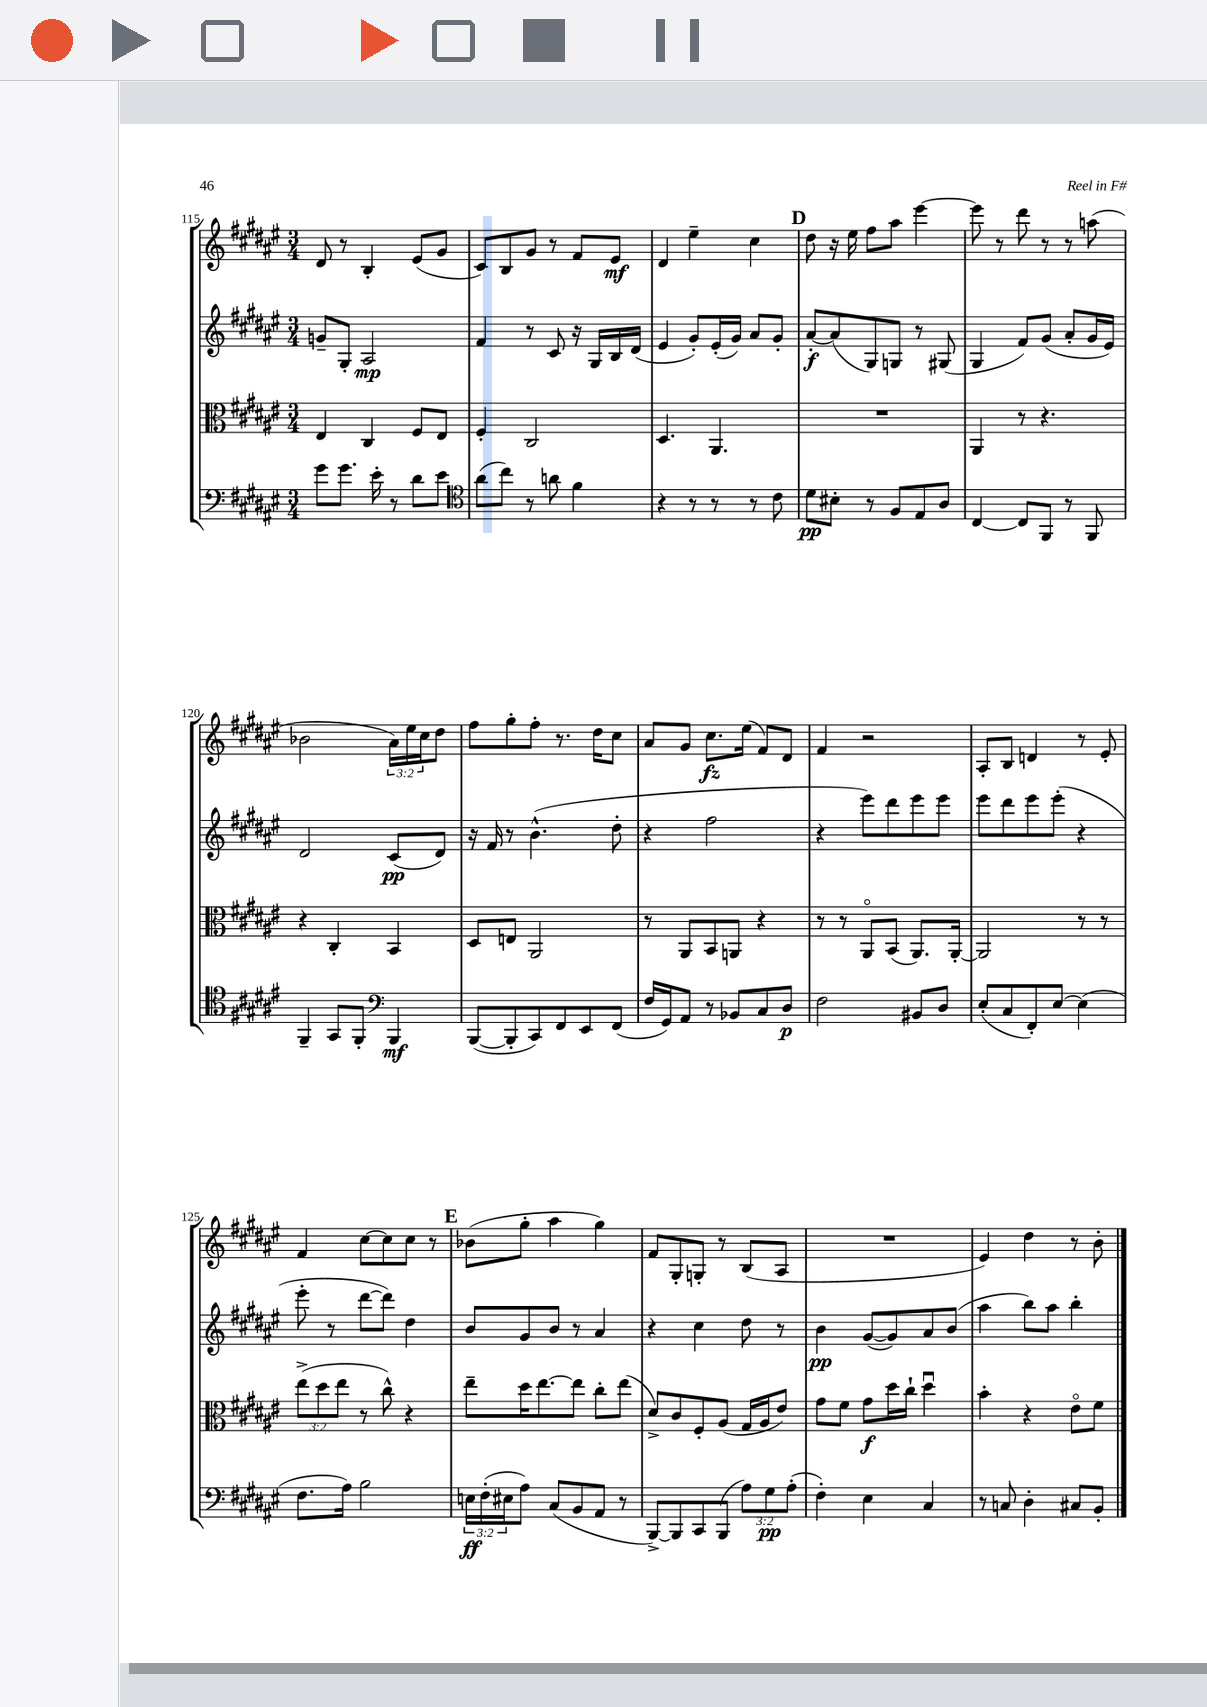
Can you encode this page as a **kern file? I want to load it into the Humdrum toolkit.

**kern	**dynam	**kern	**dynam	**kern	**dynam	**kern	**dynam
*part4	*part4	*part3	*part3	*part2	*part2	*part1	*part1
*staff4	*staff4	*staff3	*staff3	*staff2	*staff2	*staff1	*staff1
*clefF4	*	*clefC3	*	*clefG2	*	*clefG2	*
*k[f#c#g#d#a#e#]	*	*k[f#c#g#d#a#e#]	*	*k[f#c#g#d#a#e#]	*	*k[f#c#g#d#a#e#]	*
*M3/4	*	*M3/4	*	*M3/4	*	*M3/4	*
=115	=115	=115	=115	=115	=115	=115	=115
8g#\L	.	4E#/	.	8gn~/L	.	8d#/	.
8.g#\J	.	.	.	8G#'/J	.	8r	.
.	.	4C#/	.	2A#/	mp	4B'/	.
16e#'\	.	.	.	.	.	.	.
8r	.	.	.	.	.	.	.
8d#\L	.	8F#/L	.	.	.	(8e#/L	.
8e#\J	.	8E#/J	.	.	.	8g#/J	.
=116	=116	=116	=116	=116	=116	=116	=116
*clefC4	*	*	*	*	*	*	*
(8a#\L	.	4F#'/	.	4f#/	.	8c#/L)	.
8cc#\J)	.	.	.	.	.	8B/	.
8r	.	2C#/	.	8r	.	8g#/J	.
8an\	.	.	.	8c#/	.	8r	.
4f#\	.	.	.	16r	.	8f#/L	.
.	.	.	.	16G#/LL	.	.	.
.	.	.	.	16B/	.	8e#/J	mf
.	.	.	.	(16d#/JJ	.	.	.
=117	=117	=117	=117	=117	=117	=117	=117
4r	.	4.D#/	.	4e#/	.	4d#/	.
8r	.	.	.	8g#'/L)	.	4ee#~\	.
8r	.	4.AA#/	.	(16e#'/L	.	.	.
.	.	.	.	16g#/JJ)	.	.	.
8r	.	.	.	8a#/L	.	4cc#\	.
8c#\	.	.	.	8g#'/J	.	.	.
!!LO:REH:place=s1:t=D
=118	=118	=118	=118	=118	=118	=118	=118
8d#\L	pp	2.r	.	[8a#'/L	f	8dd#\	.
8B#X'\J	.	.	.	(8a#/]	.	16r	.
.	.	.	.	.	.	16ee#\	.
8r	.	.	.	8G#/)	.	8ff#\L	.
8F#/L	.	.	.	8Gn/J	.	8aa#\J	.
8E#/	.	.	.	8r	.	[4eee#\	.
8A#/J	.	.	.	(8G#X/	.	.	.
=119	=119	=119	=119	=119	=119	=119	=119
[4C#/	.	4AA#/	.	4G#/	.	8eee#\]	.
.	.	.	.	.	.	8r	.
8C#/L]	.	8r	.	8f#/L)	.	8ddd#\	.
8FF#/J	.	4.r	.	(8g#/J	.	8r	.
8r	.	.	.	8a#'/L	.	8r	.
8FF#/	.	.	.	16g#/L	.	(8aan\	.
.	.	.	.	16e#/JJ)	.	.	.
!!LO:LB:g=z
=120	=120	=120	=120	=120	=120	=120	=120
4FF#~/	.	4r	.	2d#/	.	2b-X\	.
8GG#/L	.	4C#'/	.	.	.	.	.
8FF#'/J	.	.	.	.	.	.	.
*clefF4	*	*	*	*	*	*	*
4BBB/	mf	4BB/	.	(8c#/L	pp	24a#\LL)	.
.	.	.	.	.	.	24ee#\	.
.	.	.	.	.	.	24cc#\J	.
.	.	.	.	8d#/J)	.	8dd#\J	.
=121	=121	=121	=121	=121	=121	=121	=121
([8BBB/L	.	8D#/L	.	16r	.	8ff#\L	.
.	.	.	.	16f#/	.	.	.
8BBB'/]	.	8En/J	.	8r	.	8gg#'\	.
8CC#/)	.	2AA#/	.	(4.b^^\	.	8ff#'\J	.
8FF#/	.	.	.	.	.	8.r	.
8EE#/	.	.	.	.	.	.	.
.	.	.	.	.	.	16dd#\KL	.
(8FF#/J	.	.	.	8dd#'\	.	8cc#\J	.
=122	=122	=122	=122	=122	=122	=122	=122
16F#/LL	.	8r	.	4r	.	8a#/L	.
16GG#/J)	.	.	.	.	.	.	.
8AA#/J	.	8AA#/L	.	.	.	8g#/J	.
8r	.	8BB/	.	2ff#\	.	8.cc#\L	fz
8BB-X/L	.	8AAn/J	.	.	.	.	.
.	.	.	.	.	.	(16ee#\Jk	.
8C#/	.	4r	.	.	.	8f#/L)	.
8D#/J	p	.	.	.	.	8d#/J	.
=123	=123	=123	=123	=123	=123	=123	=123
2F#\	.	8r	.	4r	.	4f#/	.
.	.	8r	.	.	.	.	.
.	.	8AA#/L	.	8eee#\L)	.	2r	.
.	.	(8BB/J	.	8ddd#\	.	.	.
8BB#X/L	.	8.AA#/L)	.	8eee#\	.	.	.
8D#/J	.	.	.	8eee#\J	.	.	.
.	.	[16AA#'/Jk	.	.	.	.	.
=124	=124	=124	=124	=124	=124	=124	=124
(8E#'/L	.	2AA#/]	.	8eee#\L	.	8A#'/L	.
8C#/	.	.	.	8ddd#\	.	8B/J	.
8FF#'/)	.	.	.	8eee#\	.	4dn/	.
[8E#/J	.	.	.	(8eee#'\J	.	.	.
(4E#\]	.	8r	.	4r	.	8r	.
.	.	8r	.	.	.	8e#'/	.
!!LO:LB:g=z
=125	=125	=125	=125	=125	=125	=125	=125
8.F#\L	.	(12ee#^\L	.	8eee#'\	.	4f#/	.
.	.	12dd#\	.	.	.	.	.
.	.	.	.	8r	.	.	.
.	.	12ee#\J	.	.	.	.	.
16A#\Jk)	.	.	.	.	.	.	.
2B\	.	8r	.	[8ddd#\L	.	[8cc#\L	.
.	.	8cc#^^\)	.	8ddd#\J])	.	8cc#\]	.
.	.	4r	.	4dd#\	.	8cc#\J	.
.	.	.	.	.	.	8r	.
!!LO:REH:place=s1:t=E
=126	=126	=126	=126	=126	=126	=126	=126
24En\LL	ff	8ee#~\L	.	8b/L	.	(8b-X\L	.
(24F#'\	.	.	.	.	.	.	.
24E#X\J	.	.	.	.	.	.	.
8A#\J)	.	16dd#\K	.	8g#/	.	8gg#'\J	.
.	.	[8.ee#\	.	.	.	.	.
(8C#/L	.	.	.	8b/J	.	4aa#\	.
8BB/	.	8ee#\J]	.	8r	.	.	.
8AA#/J	.	8cc#'\L	.	4a#/	.	4gg#\)	.
8r	.	(8ee#\J	.	.	.	.	.
=127	=127	=127	=127	=127	=127	=127	=127
[8BBB^/L)	.	8d#^/L)	.	4r	.	8f#/L	.
8BBB/]	.	8c#/	.	.	.	8G#'/	.
8CC#/	.	8F#'/	.	4cc#\	.	8Gn'/J	.
(8BBB/J	.	(8A#/J	.	.	.	8r	.
12A#\L)	.	16G#/LL	.	8dd#\	.	(8B/L	.
.	.	16A#/J	.	.	.	.	.
12G#\	pp	.	.	.	.	.	.
.	.	8e#/J)	.	8r	.	8A#/J	.
(12A#'\J	.	.	.	.	.	.	.
=128	=128	=128	=128	=128	=128	=128	=128
4F#'\)	.	8g#\L	.	4b\	pp	2.r	.
.	.	8f#\J	.	.	.	.	.
4E#\	.	8g#\L	f	([8g#/L	.	.	.
.	.	16dd#\L	.	8g#/])	.	.	.
.	.	16cc#`\JJ	.	.	.	.	.
4C#/	.	4dd#u\	.	8a#/	.	.	.
.	.	.	.	(8b/J	.	.	.
=129	=129	=129	=129	=129	=129	=129	=129
8r	.	4b'\	.	4aa#\	.	4e#/)	.
8Cn/	.	.	.	.	.	.	.
4D#'\	.	4r	.	8bb\L)	.	4dd#\	.
.	.	.	.	8aa#\J	.	.	.
8C#X/L	.	8e#\L	.	4bb'\	.	8r	.
8BB'/J	.	8f#\J	.	.	.	8b'\	.
==	==	==	==	==	==	==	==
*-	*-	*-	*-	*-	*-	*-	*-
